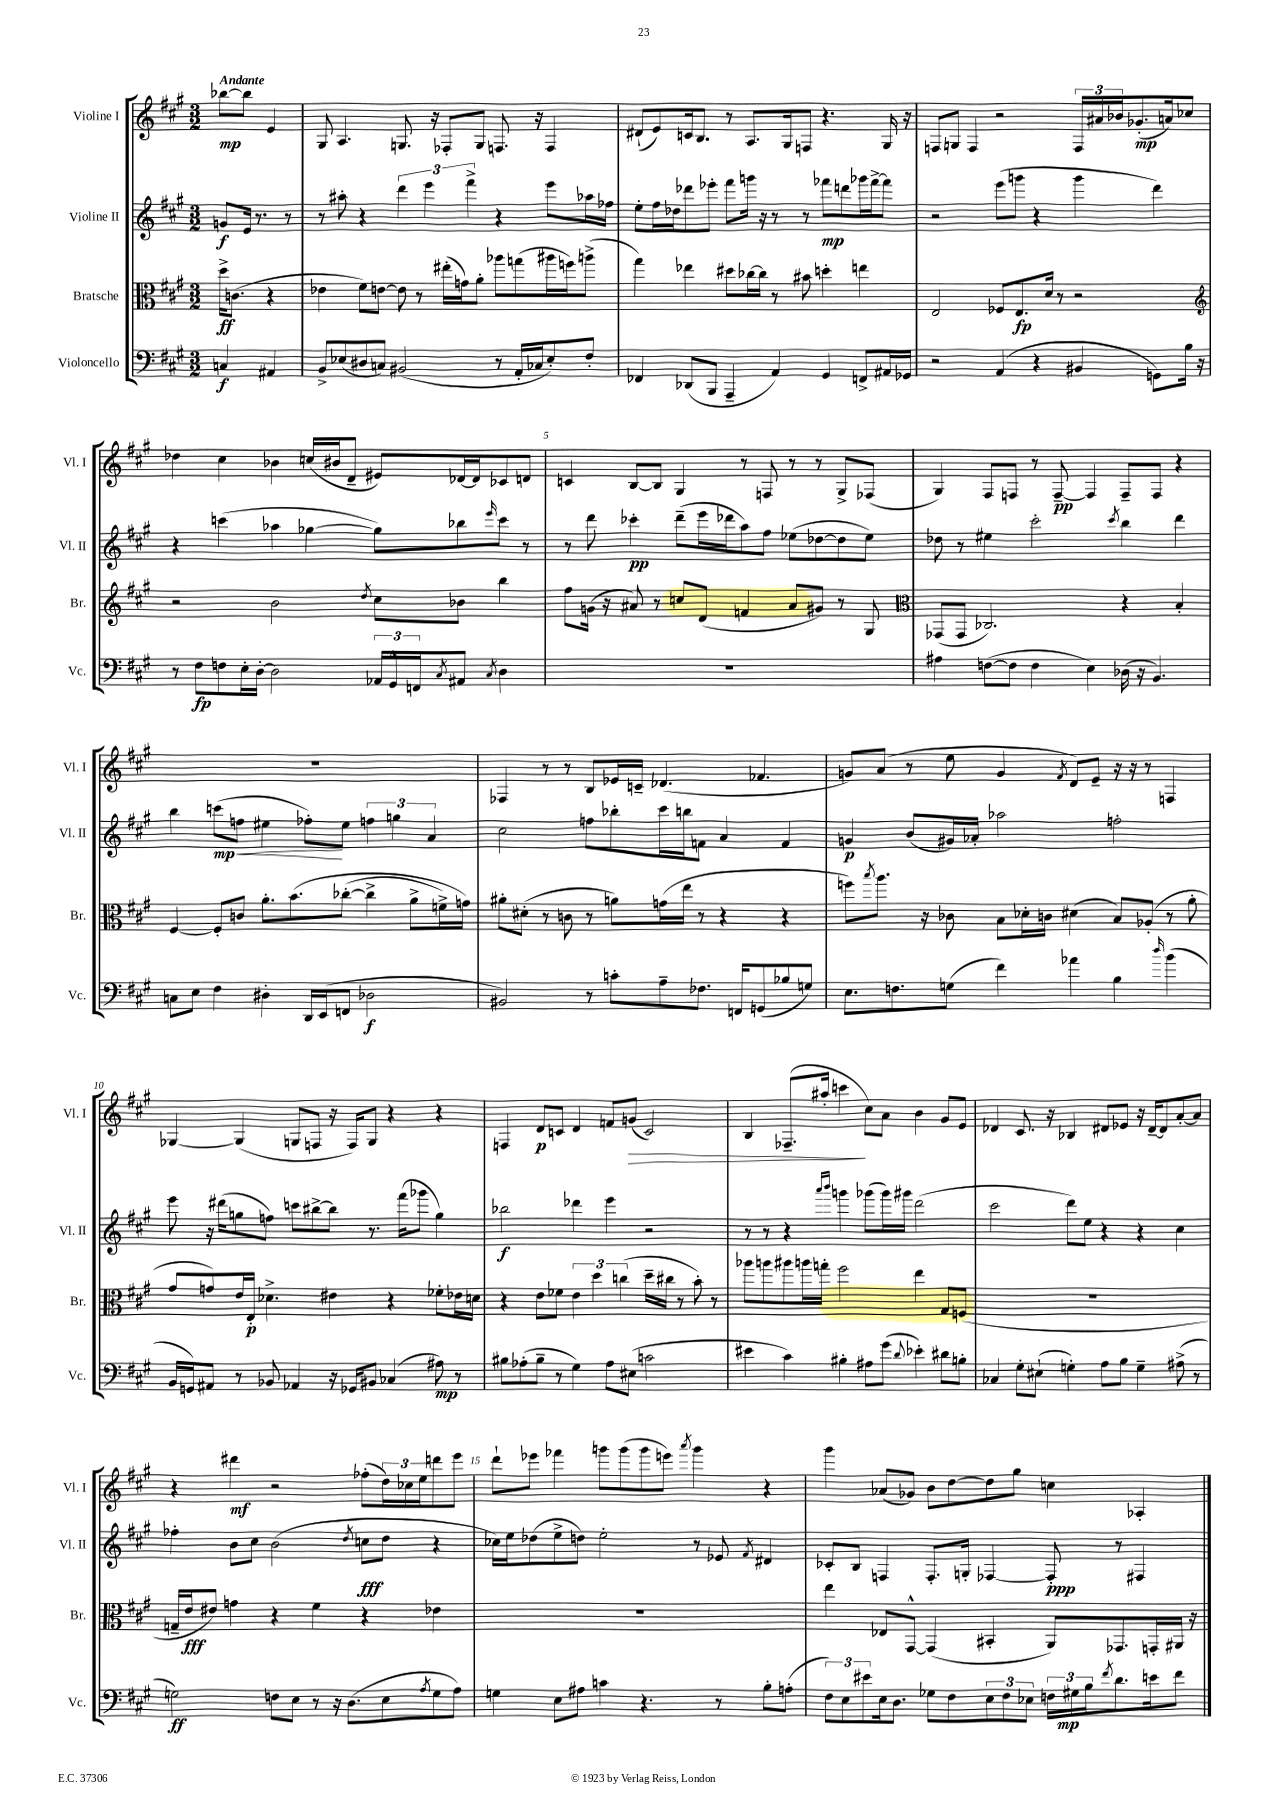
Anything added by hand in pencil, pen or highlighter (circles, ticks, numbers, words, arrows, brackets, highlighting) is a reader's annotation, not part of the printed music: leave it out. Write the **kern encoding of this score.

**kern	**dynam	**kern	**dynam	**kern	**dynam	**kern	**dynam
*part4	*part4	*part3	*part3	*part2	*part2	*part1	*part1
*staff4	*staff4	*staff3	*staff3	*staff2	*staff2	*staff1	*staff1
*I"Violoncello	*	*I"Bratsche	*	*I"Violine II	*	*I"Violine I	*
*I'Vc.	*	*I'Br.	*	*I'Vl. II	*	*I'Vl. I	*
*clefF4	*	*clefC3	*	*clefG2	*	*clefG2	*
*k[f#c#g#]	*	*k[f#c#g#]	*	*k[f#c#g#]	*	*k[f#c#g#]	*
*M3/2	*	*M3/2	*	*M3/2	*	*M3/2	*
=	=	=	=	=	=	=	=
!	!	!	!	!	!	!LO:TX:a:B:t=Andante	!
4Cn/	f	16dd^\KL	ff	8gn/L	f	[8bb-X\L	mp
.	.	(8.cn\J	.	.	.	.	.
.	.	.	.	16e/Jk	.	8bb-\J]	.
.	.	.	.	8.r	.	.	.
4AA#X/	.	4r	.	.	.	4e/	.
.	.	.	.	8r	.	.	.
=1	=1	=1	=1	=1	=1	=1	=1
8BB^/L	.	4e-X\	.	8r	.	8G#/	.
(8E-X/	.	.	.	8aa#X'\	.	4.A/	.
8D#X/	.	8f#\L)	.	4r	.	.	.
8Cn/J)	.	[8en\J	.	.	.	.	.
(2BB#X/	.	8e\]	.	6ddd\	.	8.Gn/	.
.	.	8r	.	.	.	.	.
.	.	.	.	6eee\	.	.	.
.	.	.	.	.	.	16r	.
.	.	(16ee#X'\LL	.	.	.	8F-X'/L	.
.	.	16gn\J)	.	.	.	.	.
.	.	.	.	6fff#^\	.	.	.
.	.	8a'\J	.	.	.	8G/J	.
8r	.	8aa-X\L	.	4r	.	8.Fn/	.
16AA'/LL	.	(8ggn\	.	.	.	.	.
16C-X/J	.	.	.	.	.	16r	.
8E-'/)	.	16aa#X\L	.	8eee\L	.	4F/	.
.	.	16ffn\J)	.	.	.	.	.
8F#'/J	.	(8aan^\J	.	16aa-X\L	.	.	.
.	.	.	.	16ff-X\JJ	.	.	.
=2	=2	=2	=2	=2	=2	=2	=2
4FF-X/	.	4gg#\)	.	8ee'\L	.	(8d#X`/L	.
.	.	.	.	16ff#\L	.	8e/)	.
.	.	.	.	16dd-X\J	.	.	.
(8DD-X/L	.	4ee-X\	.	8ddd-X\	.	16cn/k	.
.	.	.	.	.	.	8.B/J	.
8BBB/J	.	.	.	8eee-X'\J	.	.	.
4AAA~/	.	8dd#X\L	.	8fff#\L	.	8r	.
.	.	[16cc-X\L	.	16gggn\Jk	.	8.A/L	.
.	.	16cc-\JJ]	.	16r	.	.	.
4AA/)	.	8r	.	8r	.	.	.
.	.	.	.	.	.	16G#/k	.
.	.	8b#X\	.	8r	.	8Fn/J	.
4GG#/	.	4ddn'\	.	8fff-X\L	mp	4.r	.
.	.	.	.	8dddn\	.	.	.
8FFn^/L	.	4een\	.	16ggg-X\L	.	.	.
.	.	.	.	[16fff-^\J	.	.	.
16AA#X/L	.	.	.	8fff-\J]	.	16G#/	.
16GG-X/JJ	.	.	.	.	.	16r	.
=3	=3	=3	=3	=3	=3	=3	=3
2r	.	2E/	.	2r	.	8Fn/L	.
.	.	.	.	.	.	8Gn/J	.
.	.	.	.	.	.	4F/	.
(4AA/	.	8F-X/L	.	(8eee\L	.	2r	.
.	.	8.E/	fp	8gggn\J	.	.	.
4r	.	.	.	4r	.	.	.
.	.	16d/Jk	.	.	.	.	.
.	.	8r	.	.	.	.	.
4BB#X/	.	2r	.	4ggg\	.	24F/LL	.
.	.	.	.	.	.	24a#X/	.
.	.	.	.	.	.	24b-X/J	.
.	.	.	.	.	.	(8.g-X'/	mp
8GGn\L)	.	.	.	4ddd\)	.	.	.
.	.	.	.	.	.	16an/k)	.
16B\Jk	.	.	.	.	.	8cc-X/J	.
16r	.	.	.	.	.	.	.
!!LO:LB:g=z
=4	=4	=4	=4	=4	=4	=4	=4
*	*	*clefG2	*	*	*	*	*
8r	.	2r	.	4r	.	4dd-X\	.
8F#\L	fp	.	.	.	.	.	.
8Fn\	.	.	.	(4cccn\	.	4cc#\	.
16E'\L	.	.	.	.	.	.	.
[16D'\JJ	.	.	.	.	.	.	.
2D\]	.	2b\	.	4aa-X\	.	4b-X\	.
.	.	.	.	[4gg-X\	.	(16ccn/LL	.
.	.	.	.	.	.	16b#X/J	.
.	.	.	.	.	.	8d~/J	.
.	.	8qdd/	.	.	.	.	.
24AA-X/LL	.	8cc#\L	.	8gg-\L])	.	8e#X/L)	.
24GG#^^/	.	.	.	.	.	.	.
24FFn/J	.	.	.	.	.	.	.
8qC#/	.	.	.	.	.	.	.
8AA#X/J	.	8b-X\J	.	8bb-X\	.	[16d-X/L	.
.	.	.	.	.	.	16d-/J]	.
8qC#/	.	.	.	16qqeee/	.	.	.
4D\	.	4bb\	.	8ccc\J	.	8c-X/	.
.	.	.	.	8r	.	8dn/J	.
=5	=5	=5	=5	=5	=5	=5	=5
1.r	.	8ff#\L	.	8r	.	4cn/	.
.	.	(16gn\Jk	.	8ddd\	.	.	.
.	.	16r	.	.	.	.	.
.	.	8a#X/)	.	4ccc-X'\	pp	[8B/L	.
.	.	8r	.	.	.	8B/J]	.
.	.	8ccn/L	.	(8ddd~\L	.	4G#/	.
.	.	(8d/J	.	16eee\L	.	.	.
.	.	.	.	16ddd-X\J	.	.	.
.	.	4fn/	.	8aa\)	.	8r	.
.	.	.	.	8ff#\J	.	8Fn/	.
.	.	8a#/L	.	(8ee-X\L	.	8r	.
.	.	8g#X/J)	.	[8dd-X\	.	8r	.
.	.	8r	.	8dd-\]	.	8G#^/L	.
.	.	8G#/	.	8ee-\J)	.	(8F-X/J	.
=6	=6	=6	=6	=6	=6	=6	=6
*	*	*clefC3	*	*	*	*	*
4A#X\	.	(8GG-X/L	.	8dd-X\	.	4G#/)	.
.	.	8GG-/J	.	8r	.	.	.
([8Fn\L	.	2.C-X/)	.	4ee#X\	.	8F#/L	.
8F\J]	.	.	.	.	.	8Fn/J	.
4F\	.	.	.	2ccc#'\	.	8r	.
.	.	.	.	.	.	[8F~/	pp
4E\)	.	.	.	.	.	4F/]	.
.	.	.	.	8qccc#/	.	.	.
(16D-X\	.	4r	.	4bb\	.	8F~/L	.
16r	.	.	.	.	.	.	.
4.BB/)	.	.	.	.	.	8F/J	.
.	.	4B'/	.	4ddd\	.	4r	.
!!LO:LB:g=z
=7	=7	=7	=7	=7	=7	=7	=7
8Cn\L	.	[4F#/	.	4bb\	.	1.r	.
8E\J	.	.	.	.	.	.	.
!	!	!	!	!	!LO:HP:b	!	!
4F#\	.	8F#'/L]	.	(8cccn\L	< mp	.	.
.	.	8cn/J	.	8ffn\J	.	.	.
4D#X'\	.	8.a'\L	.	4ee#X\	.	.	.
.	.	(8.b\	.	.	.	.	.
16DD/LL	.	.	.	8ff-X'\L)	.	.	.
(16EE/J	.	.	.	.	.	.	.
8FFn/J	.	([8cc-X'\J	.	8ee#\J	[	.	.
2D-X\	f	4cc-^\]	.	6ffn\	.	.	.
.	.	.	.	6ggn\	.	.	.
.	.	8a^\L	.	.	.	.	.
.	.	.	.	6a/	.	.	.
.	.	16fn^\L)	.	.	.	.	.
.	.	16gn\JJ)	.	.	.	.	.
=8	=8	=8	=8	=8	=8	=8	=8
2BB#X/)	.	8a#X'\L	.	2cc#\	.	4F-X/	.
.	.	(8d#X'\J	.	.	.	.	.
.	.	8r	.	.	.	8r	.
.	.	8cn\	.	.	.	8r	.
8r	.	8r	.	8ffn\L	.	8B/L	.
8cn'\L	.	8an\L)	.	8bb-X'\	.	16e-X/L	.
.	.	.	.	.	.	16cn~/JJ	.
8A~\	.	(16gn\L	.	16ccc#\L	.	(4.d-X/	.
.	.	16ee\JJ	.	16bbn\J	.	.	.
8.F-X\J	.	8r	.	8fn\J	.	.	.
.	.	4r	.	4a/	.	.	.
16FFn/KL	.	.	.	.	.	.	.
(8GGn/	.	.	.	.	.	4.f-X/	.
8B-X/	.	4r	.	4f/	.	.	.
8Gn/J)	.	.	.	.	.	.	.
=9	=9	=9	=9	=9	=9	=9	=9
8.E\L	.	8ffn\L)	.	4gn/	p	8gn/L)	.
.	.	8qbb/	.	.	.	.	.
.	.	8.aa\J	.	.	.	(8a/J	.
8.Fn\	.	.	.	.	.	.	.
.	.	.	.	(8b/L	.	8r	.
.	.	16r	.	.	.	.	.
(8Gn\J	.	8c-X\	.	16g#X/L)	.	8ee\	.
.	.	.	.	16a-X'/JJ	.	.	.
4f#\)	.	8B\L	.	2aa-X\	.	4g/	.
.	.	16d-X'\L	.	.	.	.	.
.	.	16cn\JJ	.	.	.	.	.
.	.	.	.	.	.	8qf#/	.
4a-X\	.	(4d#X\	.	.	.	8d/L)	.
.	.	.	.	.	.	8e~/J	.
4B\	.	8B/L)	.	2ffn'\	.	16r	.
.	.	.	.	.	.	16r	.
.	.	(8A-X'/J	.	.	.	8r	.
16qqdd/	.	.	.	.	.	.	.
(4b\	.	8r	.	.	.	4Fn/	.
.	.	8a'\	.	.	.	.	.
!!LO:LB:g=z
=10	=10	=10	=10	=10	=10	=10	=10
16BB/LL	.	8g#/L	.	8eee\	.	[4G-X/	.
16GGn/J)	.	.	.	.	.	.	.
8AA#X/J	.	8gn/)	.	16r	.	.	.
.	.	.	.	(16ddd#X\KL	.	.	.
8r	.	16e/L	.	8ggn\	.	(4G-/]	.
.	.	16E'/JJ	p	.	.	.	.
8BB-X/	.	4.d-X^\	.	8ffn\J)	.	.	.
4AA-X/	.	.	.	8cccn\L	.	8Gn/L	.
.	.	.	.	[8bb#X^\	.	8Fn/J	.
16r	.	4e#X\	.	8bb#\J]	.	16r	.
16GG-X/KL	.	.	.	.	.	16F/KL)	.
8BB#X/J	.	.	.	8.r	.	8G/J	.
(4C-X/	.	4r	.	.	.	4r	.
.	.	.	.	(16fff#\KL	.	.	.
.	.	.	.	8ggg-X\J	.	.	.
8A#X\)	mp	8f-X'\L	.	4gg\)	.	4r	.
8r	.	16e-X\L	.	.	.	.	.
.	.	16dn\JJ	.	.	.	.	.
=11	=11	=11	=11	=11	=11	=11	=11
8B#X\L	.	4r	.	2bb-X\	f	4Fn/	.
(8A-X'\	.	.	.	.	.	.	.
8B#~\J	.	8e\L	.	.	.	8d/L	p
8r	.	8f-X\J	.	.	.	8cn/J	.
4G#\)	.	6e\	.	4ddd-X\	.	4d/	.
.	.	6dd\	.	.	.	.	.
8A-\L	.	.	.	4eee\	.	8fn/L	.
.	.	(6ccn\	.	.	.	.	.
!	!	!	!	!	!	!	!LO:HP:b
(8E#X\J	.	.	.	.	.	(8gn/J	>
2cn\	.	16dd~\LL	.	2r	.	2c/)	.
.	.	16cc#X\JJ	.	.	.	.	.
.	.	8r	.	.	.	.	.
.	.	8b'\)	.	.	.	.	.
.	.	8r	.	.	.	.	.
=12	=12	=12	=12	=12	=12	=12	=12
4e#X\	.	8aa-X\L	.	8r	.	4B/	.
.	.	8aan\	.	8r	.	.	.
4c#\)	.	8aa#X\	.	4r	.	(8.F-X~/L	.
.	.	16aan\L	.	.	.	.	.
.	.	16ggn'\JJ	.	.	.	16aa#X'/Jk	.
.	.	.	.	16qqaaa/LL	.	.	.
.	.	.	.	16qqbbb/JJ	.	.	.
4B#X'\	.	2ff#\	.	4gggn\	.	4cccn\	.
8A#X\L	.	.	.	(8ggg-X\L	.	8cc#\L)	]
(8g#\J	.	.	.	16ggg-\L)	.	8a\J	.
.	.	.	.	16ggg#X\JJ	.	.	.
8qqd/	.	.	.	.	.	.	.
4e-X'\)	.	4ee\	.	(2ddd\	.	4b\	.
8d#X\L	.	8G#/L	.	.	.	8g#/L	.
8Bn'\J	.	(8Fn/J	.	.	.	8e/J	.
=13	=13	=13	=13	=13	=13	=13	=13
4C-X/	.	1.r	.	2ccc#\	.	4d-X/	.
8G#'\L	.	.	.	.	.	8.c#/	.
(8E#X`\J	.	.	.	.	.	.	.
.	.	.	.	.	.	16r	.
4Gn'\)	.	.	.	8ddd\L)	.	4B-X/	.
.	.	.	.	8ee\J	.	.	.
8A\L	.	.	.	4r	.	8d#X/L	.
8B\J	.	.	.	.	.	8e-X/J	.
4G~\	.	.	.	4r	.	16r	.
.	.	.	.	.	.	[16d#~/KL	.
.	.	.	.	.	.	8d#/]	.
(8A#X^\	.	.	.	4cc#\	.	[8a'/	.
8r	.	.	.	.	.	8a/J]	.
!!LO:LB:g=z
=14	=14	=14	=14	=14	=14	=14	=14
2Gn\)	ff	16Gn~/LL	.	4ff-X'\	.	4r	.
.	.	16e/J	fff	.	.	.	.
.	.	8e#X/J)	.	.	.	.	.
.	.	4gn\	.	8b\L	.	4ddd#X\	mf
.	.	.	.	8cc#\J	.	.	.
8Fn\L	.	4r	.	(2b\	.	2r	.
8E\J	.	.	.	.	.	.	.
8r	.	4f#\	.	.	.	.	.
16r	.	.	.	.	.	.	.
(8.D\L	.	.	.	.	.	.	.
.	.	.	.	8qdd/	.	.	.
.	.	4r	.	8ccn\L	fff	(8ff-X'\L	.
8E\	.	.	.	8dd\J	.	24dd\L)	.
.	.	.	.	.	.	24cc-X\	.
.	.	.	.	.	.	24ee\J	.
8qA/	.	.	.	.	.	.	.
8G\	.	4e-X\	.	4r	.	8dddn\	.
8A\J)	.	.	.	.	.	8eee\J	.
=15	=15	=15	=15	=15	=15	=15	=15
4Gn\	.	1.r	.	16cc-X\LL)	.	8ddd`\L	.
.	.	.	.	16ee\J	.	.	.
.	.	.	.	(8dd-X\	.	8eee-X\J	.
8E\L	.	.	.	8ee^\	.	4fff-X\	.
8A#X\J	.	.	.	8ddn\J)	.	.	.
4cn\	.	.	.	2ee'\	.	8gggn\L	.
.	.	.	.	.	.	(8ggg\	.
4.r	.	.	.	.	.	8ggg\	.
.	.	.	.	.	.	8eeen\J)	.
.	.	.	.	.	.	8qaaa/	.
.	.	.	.	8r	.	4ggg\	.
8r	.	.	.	8e-X/	.	.	.
.	.	.	.	8qf#/	.	.	.
8B'\L	.	.	.	4d#X/	.	4r	.
(8An'\J	.	.	.	.	.	.	.
=16	=16	=16	=16	=16	=16	=16	=16
12F#\L)	.	4ee\	.	8c-X'/L	.	4ggg#\	.
12E\	.	.	.	.	.	.	.
.	.	.	.	8B/J	.	.	.
12e#X\	.	.	.	.	.	.	.
16E\k	.	8E-X/L	.	4Fn/	.	(8a-X/L	.
8.D\J	.	.	.	.	.	.	.
.	.	[8GG#^^/J	.	.	.	8g-X/J)	.
8G-X\L	.	(4GG#/]	.	8.F'/L	.	8b\L	.
8F#\	.	.	.	.	.	[8dd\	.
.	.	.	.	16Gn'/Jk	.	.	.
12E\	.	4BB#X'/	.	[4F-X/	.	8dd\]	.
12F#\	.	.	.	.	.	.	.
.	.	.	.	.	.	8gg#\J	.
12E-X\J	.	.	.	.	.	.	.
24Fn\LL	.	8AA/L)	.	8F-'/]	ppp	4ccn\	.
24G#X\	mp	.	.	.	.	.	.
24B\J	.	.	.	.	.	.	.
8qf#/	.	.	.	.	.	.	.
8.d\	.	8.GG-X/	.	8r	.	.	.
.	.	.	.	4F#X/	.	4A-X'/	.
16en\k	.	16GGn'/L	.	.	.	.	.
8f#\J	.	16AA#X/JJ	.	.	.	.	.
.	.	16r	.	.	.	.	.
==	==	==	==	==	==	==	==
*-	*-	*-	*-	*-	*-	*-	*-
